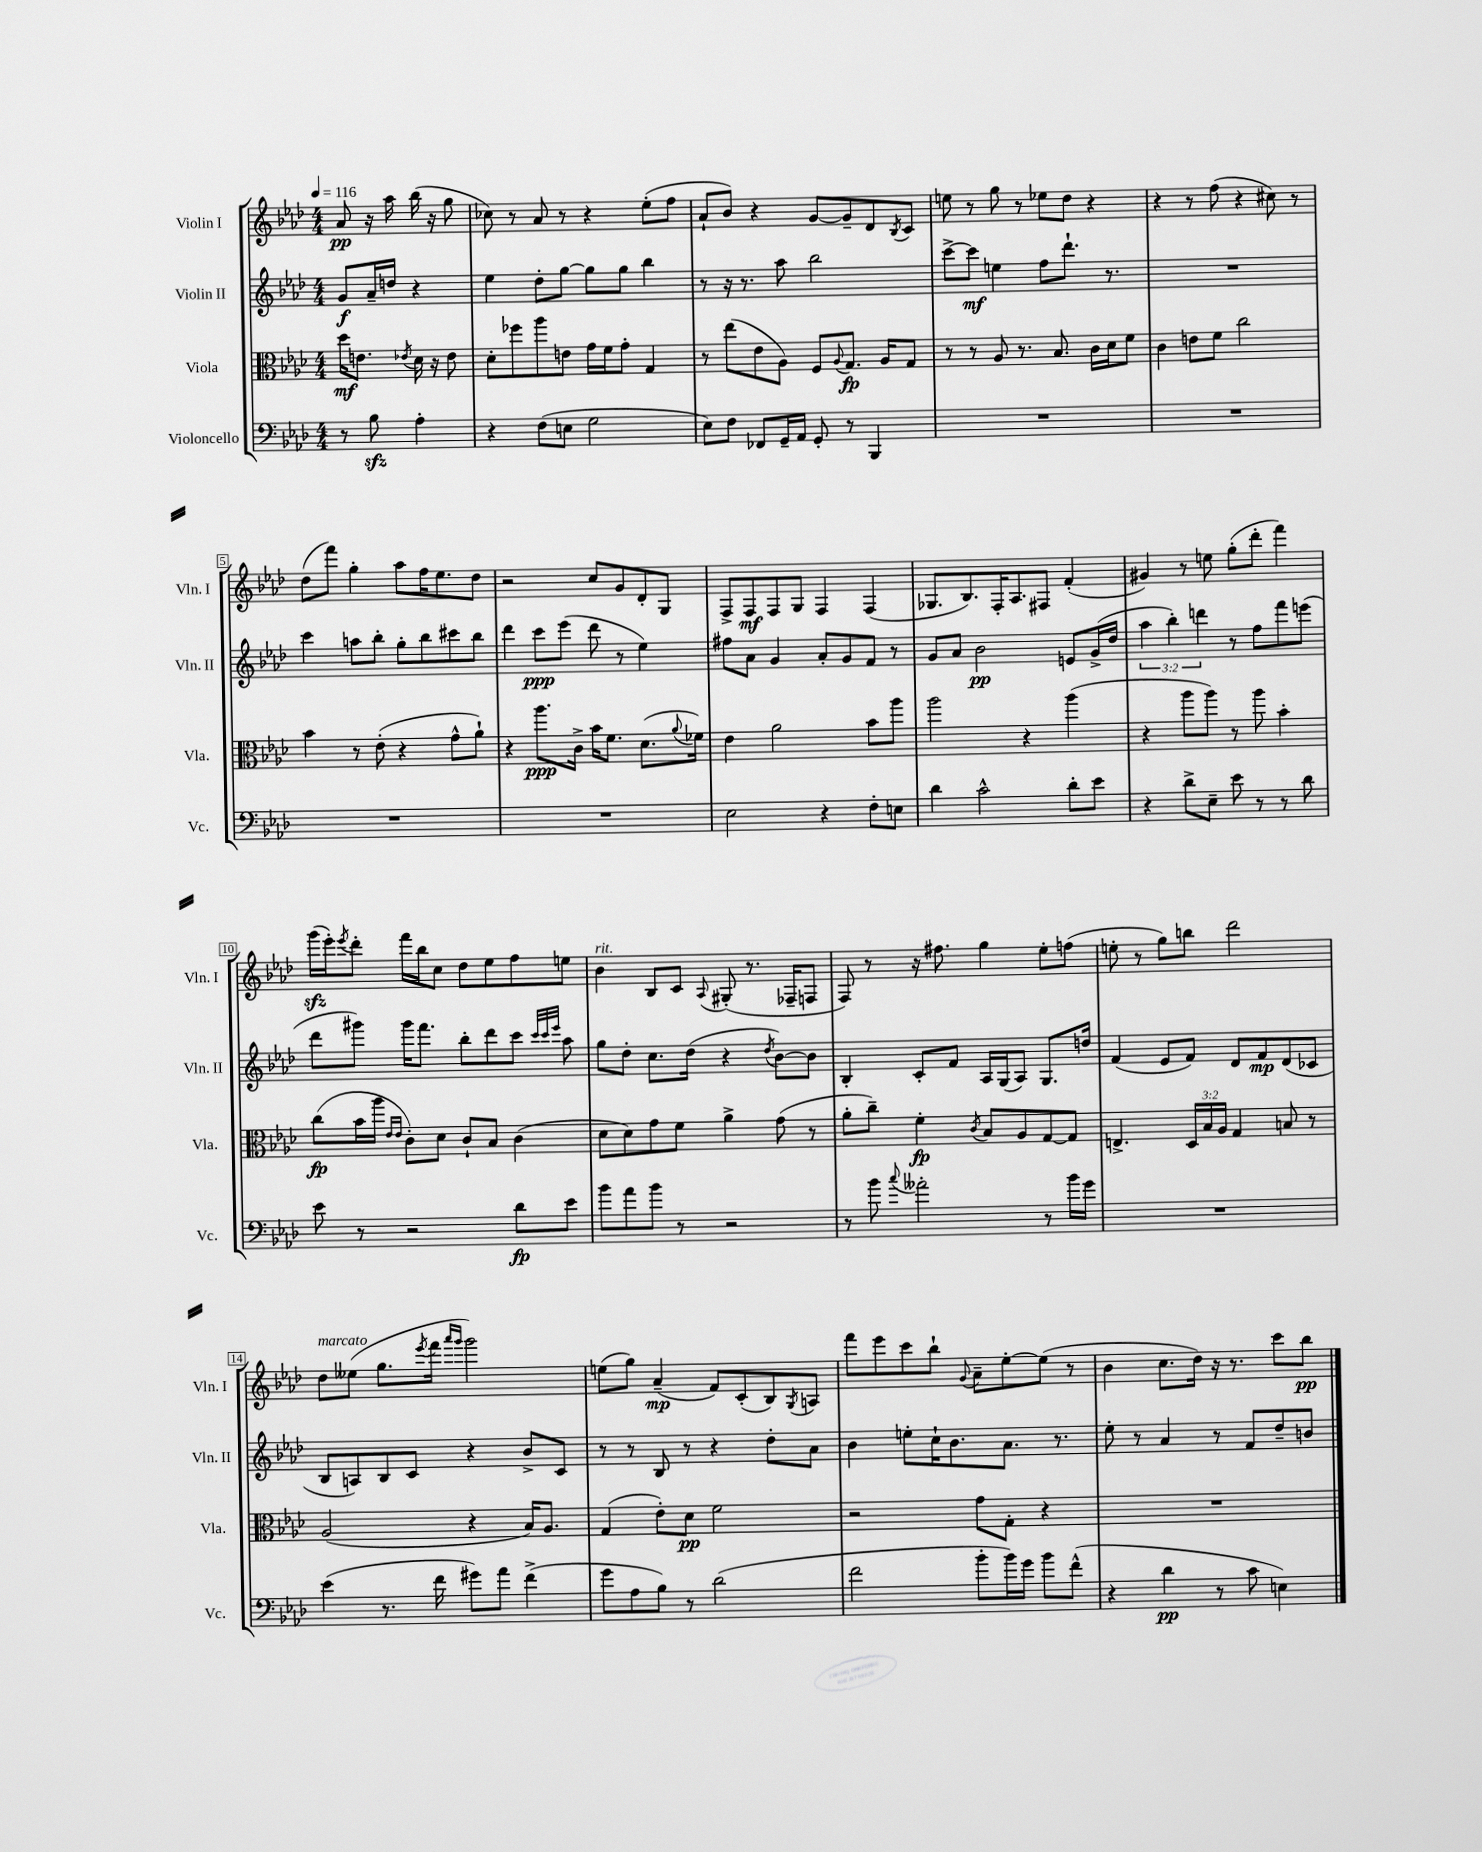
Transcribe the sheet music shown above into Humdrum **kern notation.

**kern	**kern	**kern	**kern
*staff4	*staff3	*staff2	*staff1
*clefF4	*clefC3	*clefG2	*clefG2
*k[b-e-a-d-]	*k[b-e-a-d-]	*k[b-e-a-d-]	*k[b-e-a-d-]
*M4/4	*M4/4	*M4/4	*M4/4
*MM116	*MM116	*MM116	*MM116
8r	16dd-\LK	8g/L	8a-/
.	8.e\J	.	.
8B-\	.	16a-~/L	16r
.	.	16dd/JJ	16aa-\
.	8qe-/	.	.
4A-'\	16d-\	4r	(16bb-\
.	16r	.	16r
.	8e-\	.	8gg\
=	=	=	=
4r	8d-'\L	4ee-\	8cc-\)
.	8ff-\	.	8r
(8F\L	8aa-\	8dd-'\L	8a-/
8E\J	8e\J	[8gg\J	8r
2G\	16g\LL	8gg\]L	4r
.	16f\J	.	.
.	8g'\J	8gg\J	.
.	4G/	4bb-\	(8ee-'\L
.	.	.	8ff\J
=	=	=	=
8E-\L)	8r	8r	8a-`/L
8F\J	(8ee-\L	16r	8b-/J)
.	.	8.r	.
8FF-/L	8e-\	.	4r
16GG~/L	8A-\J)	8aa-\	.
16AA-/JJ	.	.	.
8GG'/	8F/L	2bb-\	[8g/L
.	8qqA-/	.	.
8r	8.G/J	.	8g~/]
4BBB-/	.	.	8d-/
.	16A-/LK	.	.
.	.	.	8qB-/
.	8G/J	.	8c/J
=	=	=	=
1r	8r	[8ccc^\L	8ee\
.	8r	8ccc\]J	8r
.	8A-/	4ee\	8gg\
.	8.r	.	8r
.	.	8ff\L	8ee-\L
.	8.B-/	.	.
.	.	8.ddd-`\J	8dd-\J
.	16c\LL	.	4r
.	16d-\J	8.r	.
.	8f\J	.	.
=	=	=	=
1r	4c\	1r	4r
.	8e\L	.	8r
.	8f\J	.	(8ff\
.	2cc\	.	4r
.	.	.	8cc#\)
.	.	.	8r
=	=	=	=
1r	4b-\	4ccc\	(8dd-\L
.	.	.	8fff\J)
.	8r	8aa\L	4gg'\
.	(8e-'\	8bb-'\J	.
.	4r	8gg'\L	8aa-\L
.	.	8bb-\	16ff\K
.	.	.	8.ee-\
.	8g^^\L	8ccc#\	.
.	8a-`\J)	8bb-\J	8dd-\J
=	=	=	=
1r	4r	4ddd-\	2r
.	8.aa-\L	8ccc\L	.
.	.	(8eee-\J	.
.	16c^\Jk	.	.
.	16b-\LK	8ddd-\	8cc/L
.	8.f\J	.	.
.	.	8r	8g/
.	(8.d-\L	4ee-\)	8d-'/
.	.	.	8G/J
.	8qqa-/	.	.
.	16f-\Jk)	.	.
=	=	=	=
2E-\	4e-\	8ff#\L	8F^/L
.	.	8a-\J	8F/
.	2a-\	4g/	8F/
.	.	.	8G/J
4r	.	8a-'/L	4F/
.	.	8g/	.
8F'\L	8b-\L	8f/J	(4F/
8E\J	8aa-\J	8r	.
=	=	=	=
4d-\	2aa-\	8g/L	8.G-/L
.	.	8a-/J	.
.	.	.	8.B-/)
2c^^\	.	2b-\	.
.	.	.	16F'/K
.	.	.	8.A-/
.	4r	.	.
.	.	.	8F#/J
8d-'\L	(4aa-\	8e/L	(4f'/
8e-\J	.	(16g^/L	.
.	.	16dd-/JJ	.
=	=	=	=
4r	4r	6aa-\	4g#/)
.	.	6bb-'\)	.
8d-^\L	8aa-\L	.	8r
.	.	6ddd\	.
8E-~\J	8aa-\J)	.	8ee\
8e-\	8r	8r	(8gg'\L
8r	8aa-\	8ff\L	8ddd-'\J
8r	4b-'\	8fff\	4fff\)
8d-\	.	(8eee\J	.
=	=	=	=
8e-\	(8cc\L	8ddd-\L	(16ggg\LL
.	.	.	16eee-'\J)
.	.	.	8qeee-/
8r	16b-\L	8ggg#\J)	8ddd-'\J
.	16aa-\JJ	.	.
.	16qqe-/LL	.	.
.	16qqe-/JJ	.	.
2r	8c'\L)	16ggg#\LK	16fff\LL
.	.	8.fff\J	16bb-\J
.	8d-\J	.	8cc\J
.	8c`/L	8bb-'\L	8dd-\L
.	8B-/J	8ddd-\	8ee-\
8d-\L	(4c\	8ccc\J	8ff\
.	.	32qqccc/LLL	.
.	.	32qqccc/	.
.	.	32qqeee-/JJJ	.
8e-\J	.	8aa-\	8ee\J
=	=	=	=
8b-\L	8d-\L	8gg\L	4b-\
8a-\	8d-\)	8dd-'\J	.
8b-\J	8g\	8.cc\L	8B-/L
8r	8f\J	.	8c/J
.	.	(16dd-\Jk	.
.	.	.	8qqA-/
2r	4a-^\	4r	(8G#'/
.	.	.	8.r
.	.	8qdd-/	.
.	(8g\	[8b-\L)	.
.	.	.	16F-~/LK
.	8r	8b-\]J	8F/J
=	=	=	=
8r	8a-'\L	4B-'/	8F/)
8b-\	8cc~\J)	.	8r
8qqcc/	.	.	.
2a--'\	4f'\	8c'/L	16r
.	.	.	8.ff#\
.	.	8f/J	.
.	8qc/	.	.
.	8B-/L	16A-/LL	4gg\
.	.	(16G/J	.
.	8A-/	8A-/J)	.
8r	[8G/	8.G/L	8ee-'\L
16b-\LL	8G/]J	.	(8ff\J
16g\JJ	.	16dd/Jk	.
=	=	=	=
1r	4.E^/	(4f/	8ee'\
.	.	.	8r
.	.	8e-/L	8gg\L)
.	24D-/LL	8f/J)	8bb\J
.	24B-/	.	.
.	24A-/JJ	.	.
.	4G/	8d-/L	2ddd-\
.	.	8f/	.
.	8B/	(8d-/	.
.	8r	8c-/J	.
=	=	=	=
(4e-\	(2A-/	8B-/L	8dd-\L
.	.	8A/)	(8ee--\J
8.r	.	8B-/	8.gg\L
.	.	8c/J	.
.	.	.	8qeee-/
16f\	.	.	16fff\Jk
.	.	.	16qqaaa-/LL
.	.	.	16qqggg/JJ
8g#\L)	4r	4r	2ggg\)
8a-\J	.	.	.
(4f^\	16B-/LK)	8b-^/L	.
.	8.A-/J	.	.
.	.	8c/J	.
=	=	=	=
8g\L	(4G/	8r	(8ee\L
8A-\	.	8r	8gg\J)
8B-\J)	8e-'\L)	8B-/	(4a-~/
8r	8d-\J	8r	.
(2d-\	2f\	4r	8f/L)
.	.	.	(8c'/
.	.	8dd-'\L	8B-/)
.	.	.	8qG/
.	.	8a-\J	8A/J
=	=	=	=
2f\	2r	4b-\	8fff\L
.	.	.	8eee-\
.	.	8ee'\L	8ccc\
.	.	16cc`\K	8bb-`\J
.	.	8.b-\	.
.	.	.	8qqg/
8b-'\L	8g\L	.	8a-~\L
16b-\L)	8G'\J	8.a-\J	[8ee-'\
16g\JJ	.	.	.
8b-\L	4r	.	(8ee-\]J
.	.	8.r	.
(8f^^\J	.	.	8r
=	=	=	=
4r	1r	8ee-'\	4b-\
.	.	8r	.
4d-\	.	4a-/	8.cc\L
.	.	.	16dd-\Jk)
8r	.	8r	16r
.	.	.	8.r
8c\	.	8f/L	.
4E\)	.	8dd-~/	8ccc\L
.	.	8b/J	8bb-\J
==	==	==	==
*-	*-	*-	*-
